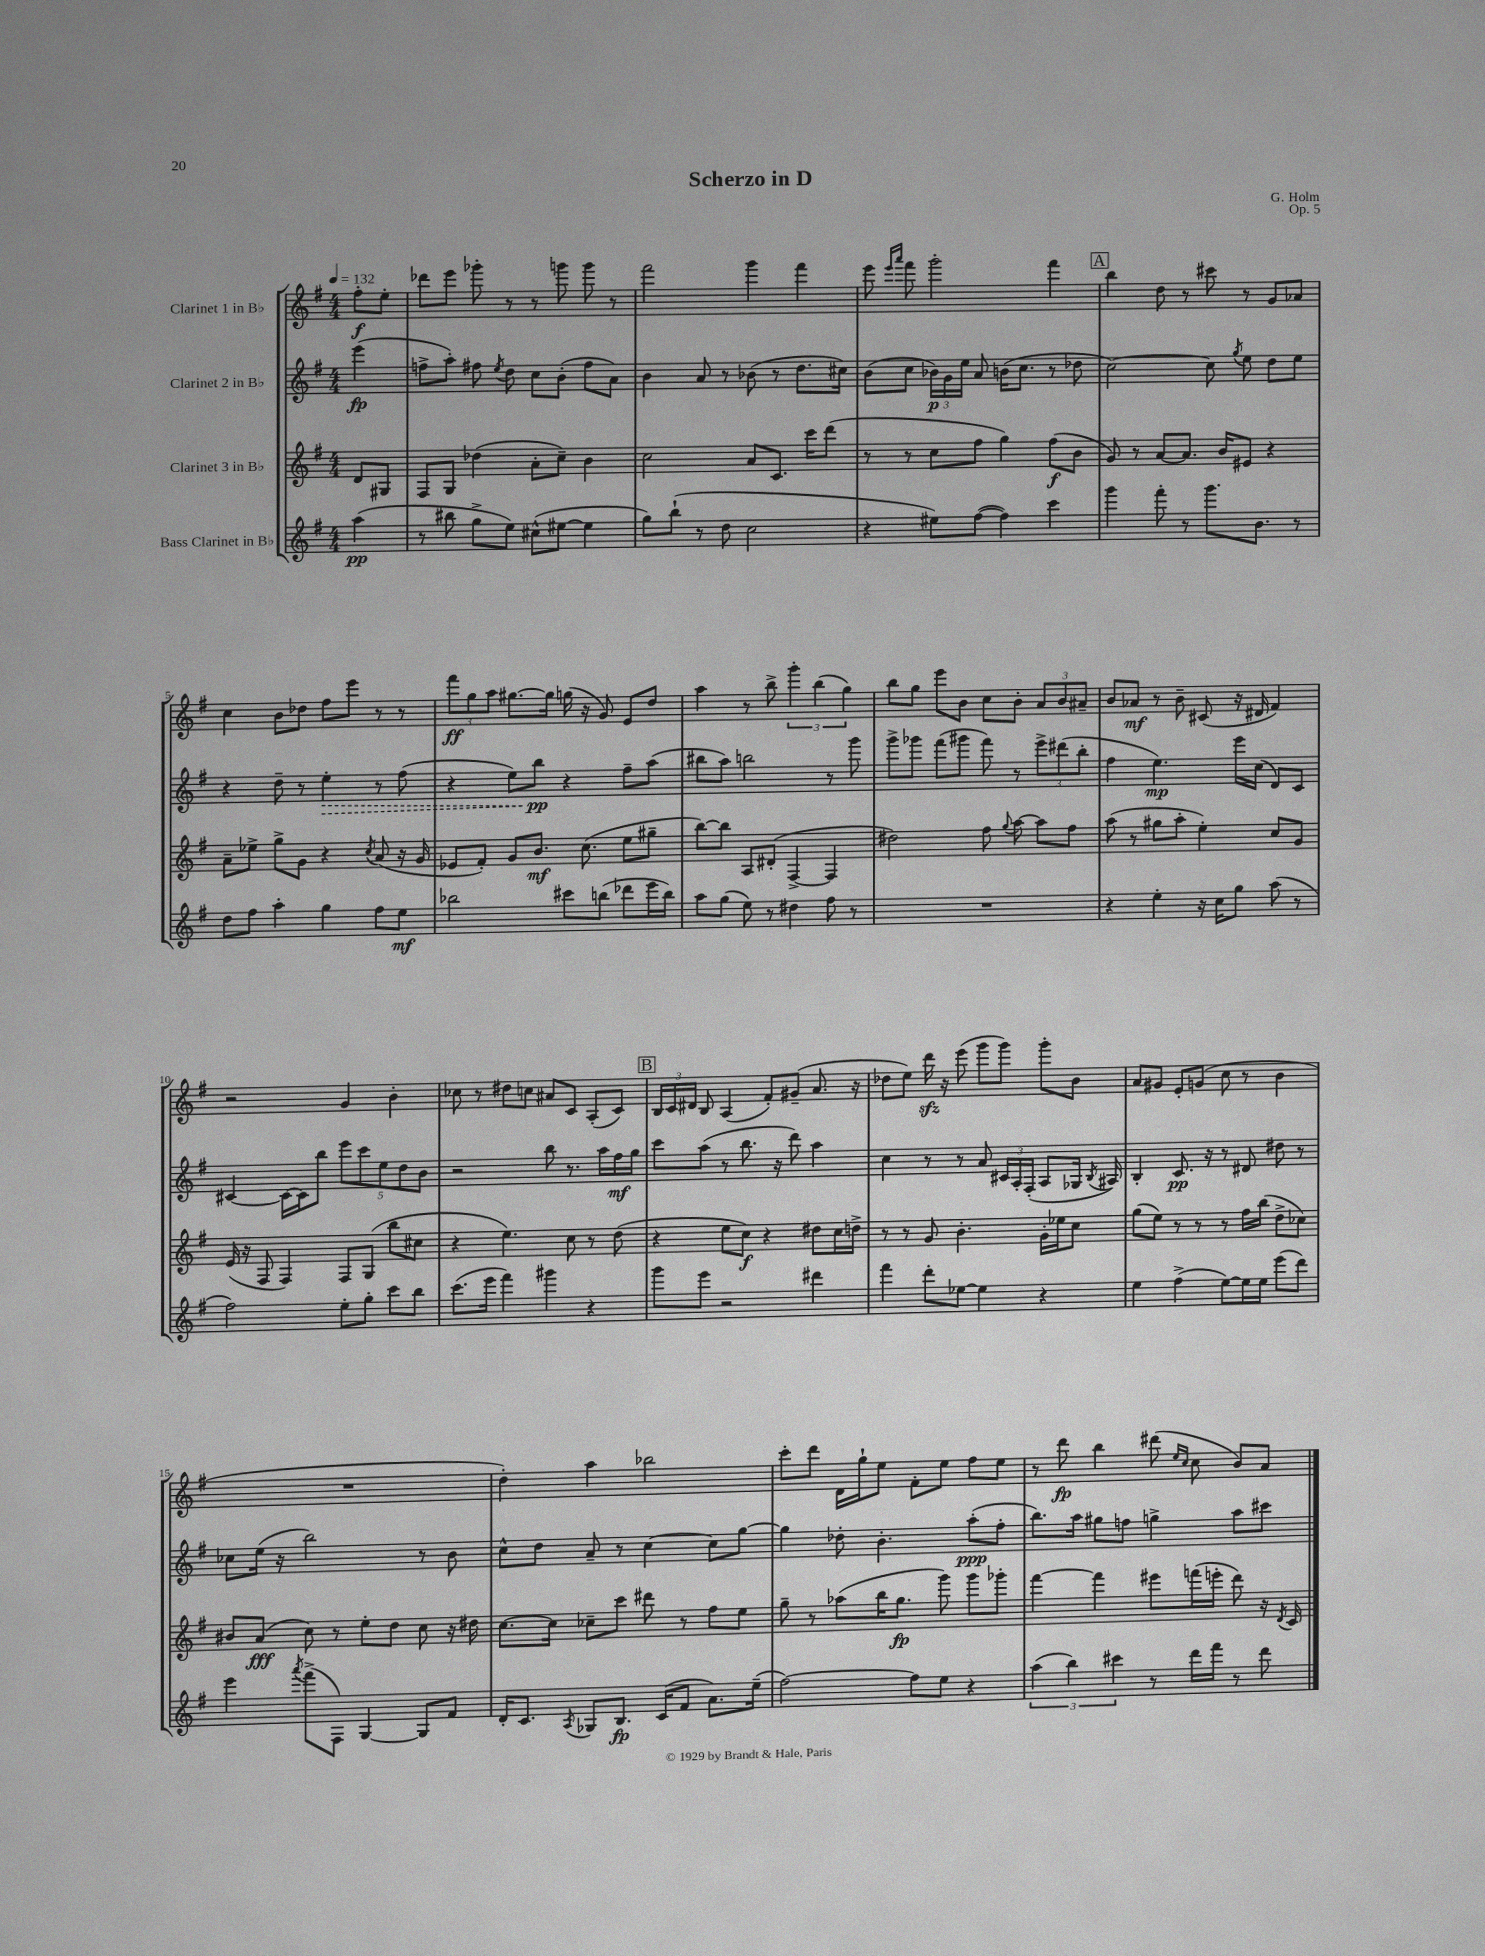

**kern	**kern	**kern	**kern
*staff4	*staff3	*staff2	*staff1
*clefG2	*clefG2	*clefG2	*clefG2
*k[f#]	*k[f#]	*k[f#]	*k[f#]
*M4/4	*M4/4	*M4/4	*M4/4
*MM132	*MM132	*MM132	*MM132
(4aa\	8d/L	(4eee\	8ff#'\L
.	8G#/J	.	8ee'\J
=	=	=	=
8r	8F#/L	8ff^\L	8ddd-\L
8bb#\	8G/J	8aa'\J)	8eee\J
8gg^\L	(4dd-\	8ff#\	8ggg-'\
.	.	8qee/	.
8ee\J)	.	8dd\	8r
(8cc#^^\L	8a'\L	8cc\L	8r
[8ee#\J	8cc~\J)	(8b'\J	8ggg\
4ee#\]	4b\	8ff#\L	8ggg\
.	.	8a\J)	8r
=	=	=	=
8gg\L)	2cc\	4b\	2fff#\
(8bb`\J	.	.	.
8r	.	8a/	.
8dd\	.	8r	.
2cc\	8a/L	(8b-\	4ggg\
.	8.c/J	8r	.
.	.	8.dd\L	4fff#\
.	16ccc\LK	.	.
.	(8ddd\J	.	.
.	.	16cc#\Jk)	.
=	=	=	=
4r	8r	(8b\L	8eee\
.	.	.	16qqeee/LL
.	.	.	16qqaaa/JJ
.	8r	8cc\J	8fff#\
8ee#\L)	8cc\L	24b-\LL)	2ggg'\
.	.	24g\	.
.	.	24ee\JJ	.
([8ff#\J	8ff#\J	8a/	.
4ff#\])	4gg\)	(16b\LK	.
.	.	8.cc\J	.
4ccc\	(8ff#\L	8r	4fff#\
.	8b\J	8dd-\	.
=	=	=	=
4ggg\	8g/)	[2cc\)	4bb\
.	8r	.	.
8fff#'\	[8a/L	.	8dd\
8r	8.a/]J	.	8r
8.ggg\L	.	8cc\]	8ccc#\
.	16b/LK	.	.
.	.	8qgg/	.
.	8e#/J	8ee\	8r
8.b\J	.	.	.
.	4r	8dd\L	8g/L
8r	.	8ee\J	8a-/J
=	=	=	=
8dd\L	8a~\L	4r	4cc\
8ff#\J	8ee-^\J	.	.
4aa'\	8gg^\L	8dd~\	8b\L
.	8g\J	8r	8dd-\J
4gg\	4r	4ee'\	8ff#\L
.	.	.	8eee\J
.	8qcc/	.	.
8ff#\L	(8a/	8r	8r
8ee\J	16r	(8ff#\	8r
.	16g/	.	.
=	=	=	=
2bb-\	8e-/L	4r	12fff#\L
.	.	.	12gg\
.	8f#'/J)	.	.
.	.	.	12aa\J
.	8g/L	8ee\L)	[8.gg#\L
.	8.b/J	8bb\J	.
.	.	.	16gg#\]Jk
8ccc#\L	.	4r	(16gg\
.	(8.cc\	.	16r
(8bb\J	.	.	8g/)
8ddd-\L	8ee\L	8ff#~\L	8e/L
16eee\L	8gg#~\J	(8aa\J	8dd/J
16bb\JJ)	.	.	.
=	=	=	=
8aa\L	[8bb\L)	8bb#\L	4aa\
(8gg\J	8bb\]J	8aa\J)	.
8ee\)	8A/L	2bb\	8r
8r	(8d#'/J	.	8bb^\
4dd#\	[4F#^/	.	6ggg'\
.	.	.	(6bb\
8ff#\	4F#/]	8r	.
.	.	.	6gg\)
8r	.	8ggg\	.
=	=	=	=
1r	2dd#\)	8ggg^\L	8bb\L
.	.	8ggg-\J	8gg\J
.	.	(8fff#\L	8eee\L
.	.	8ggg#\J	8b\J
.	8ff#\	8fff#\)	8cc\L
.	8qqgg/	.	.
.	[8aa\	8r	8b'\J
.	8aa\]L	12eee^\L	12a/L
.	.	(12ddd#\	12b/
.	8ff#\J	.	.
.	.	12bb'\J	12a#~/J
=	=	=	=
4r	(8aa\	4ff#\	8b/L
.	8r	.	8a-/J
4ee'\	8gg#\L	4.ee\)	8r
.	8aa'\J	.	8b~\
16r	4ee'\)	.	(8c#/
16cc\LK	.	.	.
8gg\J	.	16eee\LL	16r
.	.	(16cc\JJ	16d#/
(8aa\	8cc/L	8d/L)	4f#/)
8r	8g/J	8c/J	.
=	=	=	=
2ff#\)	(16e/	[4c#/	2r
.	16r	.	.
.	8F#/	.	.
.	4F#/)	16c#\_LL	.
.	.	16c#\]J	.
.	.	8bb\J	.
8ee'\L	8F#/L	10eee\L	4g/
.	.	10ccc\	.
8gg'\J	(8G/J	.	.
.	.	10ee\	.
8ccc\L	8bb\L	.	4b'\
.	.	10dd\	.
8bb\J	8cc#\J	.	.
.	.	10b\J	.
=	=	=	=
(8.ccc\L	4r	2r	8cc-\
.	.	.	8r
16eee\Jk	.	.	.
4fff#\)	4.ee\)	.	8dd#\L
.	.	.	8cc\J
4ggg#\	.	8bb\	8a#/L
.	8cc\	8.r	8c/J
4r	8r	.	(8A'/L
.	.	16aa\LL	.
.	(8dd\	16ff#\	8c/J)
.	.	16gg\JJ	.
=	=	=	=
8ggg\L	4r	8ccc\L	24B/LL
.	.	.	24c/
.	.	.	24d#/JJ
8eee\J	.	(8aa\J	8B/
2r	8ee\L	8r	(4A/
.	8cc\J)	8.bb\	.
.	4r	.	8f#'/L)
.	.	16r	.
.	.	8ddd\)	(8g#~/J
4ddd#\	8dd#\L	4aa\	8.a/
.	16cc\L	.	.
.	16dd^\JJ	.	16r
=	=	=	=
4fff#\	8r	4cc\	8dd-\L
.	8r	.	8ee\J)
8ddd'\L	8g/	8r	16ddd\
.	.	.	16r
[8ee-\J	4.b'\	8r	(8eee\
4ee-\]	.	8a/	8ggg\L
.	.	24c#/LL	8ggg\J)
.	.	24A'/	.
.	.	(24F#'/JJ	.
4r	16g'\LL	8A/L	8ggg'\L
.	16ee-\J	.	.
.	8cc\J	16G-/Jk	8b\J
.	.	8qB/	.
.	.	16A#/)	.
=	=	=	=
4ee\	(8gg\L	4B'/	8a/L
.	8ee\J)	.	8g#/J
(4ff#^\	8r	8.c/	8e'/L
.	8r	.	(8g/J
.	.	16r	.
[8ee\L)	8r	8r	8cc\
16ee\]L	16ff#\LL	8d#/	8r
16ee\JJ	(16bb\JJ	.	.
(8eee\L	8dd^\L	8dd#\	4b\
8ddd\J)	8cc-\J)	8r	.
=	=	=	=
4eee\	8b#/L	8cc-\L	1r
.	(8a/J	(16ee\Jk	.
.	.	16r	.
8qaaa/	.	.	.
(8fff#^\L	8cc\)	2bb\)	.
8F#\J)	8r	.	.
[4G/	8ee'\L	.	.
.	8dd\J	.	.
8G/]L	8cc\	8r	.
8f#/J	16r	8b\	.
.	16dd#\	.	.
=	=	=	=
16d'/LK	[8.cc\L	8cc^^\L	4dd'\)
8.c/J	.	.	.
.	.	8dd\J	.
.	16cc\]Jk	.	.
8qA/	.	.	.
8G-/L	8cc-~\L	8a~/	4aa\
8.B/J	8ccc\J	8r	.
.	8ddd#\	[4cc\	2bb-\
(16c/LK	.	.	.
8f#/J	8r	.	.
8.a\L)	8ff#\L	8cc\]L	.
.	8ee\J	[8gg\J	.
(16ee~\Jk	.	.	.
=	=	=	=
[2ff#\)	8gg~\	4gg\]	8ccc'\L
.	8r	.	8ddd\J
.	(8aa-\L	8dd-'\	16d\LL
.	.	.	16gg`\J
.	16bb\K	4.b'\	8ee\J
.	8.gg\J	.	.
8ff#\]L	.	.	8f#'\L
8ee\J	8ggg\)	.	8ee\J
4r	8ggg\L	(8aa'\L	8ff#\L
.	8ggg-'\J	8ff#'\J	8ee\J
=	=	=	=
(6aa\	[4fff#\	8.bb\L)	8r
.	.	.	8ddd\
6bb\)	.	.	.
.	.	16aa\Jk	.
.	4fff#\]	8gg#\L	4bb\
6ccc#\	.	.	.
.	.	8ff\J	.
8r	8eee#\L	4gg^\	(8ddd#\
.	.	.	16qqee/LL
.	.	.	16qqcc/JJ
16ddd\LL	(16fff\L	.	8cc\
16fff#\JJ	16eee'\JJ	.	.
8r	8ddd\)	8aa\L	8b/L)
8ddd\	16r	8ccc#\J	8a/J
.	8qd/	.	.
.	16c/	.	.
==	==	==	==
*-	*-	*-	*-
